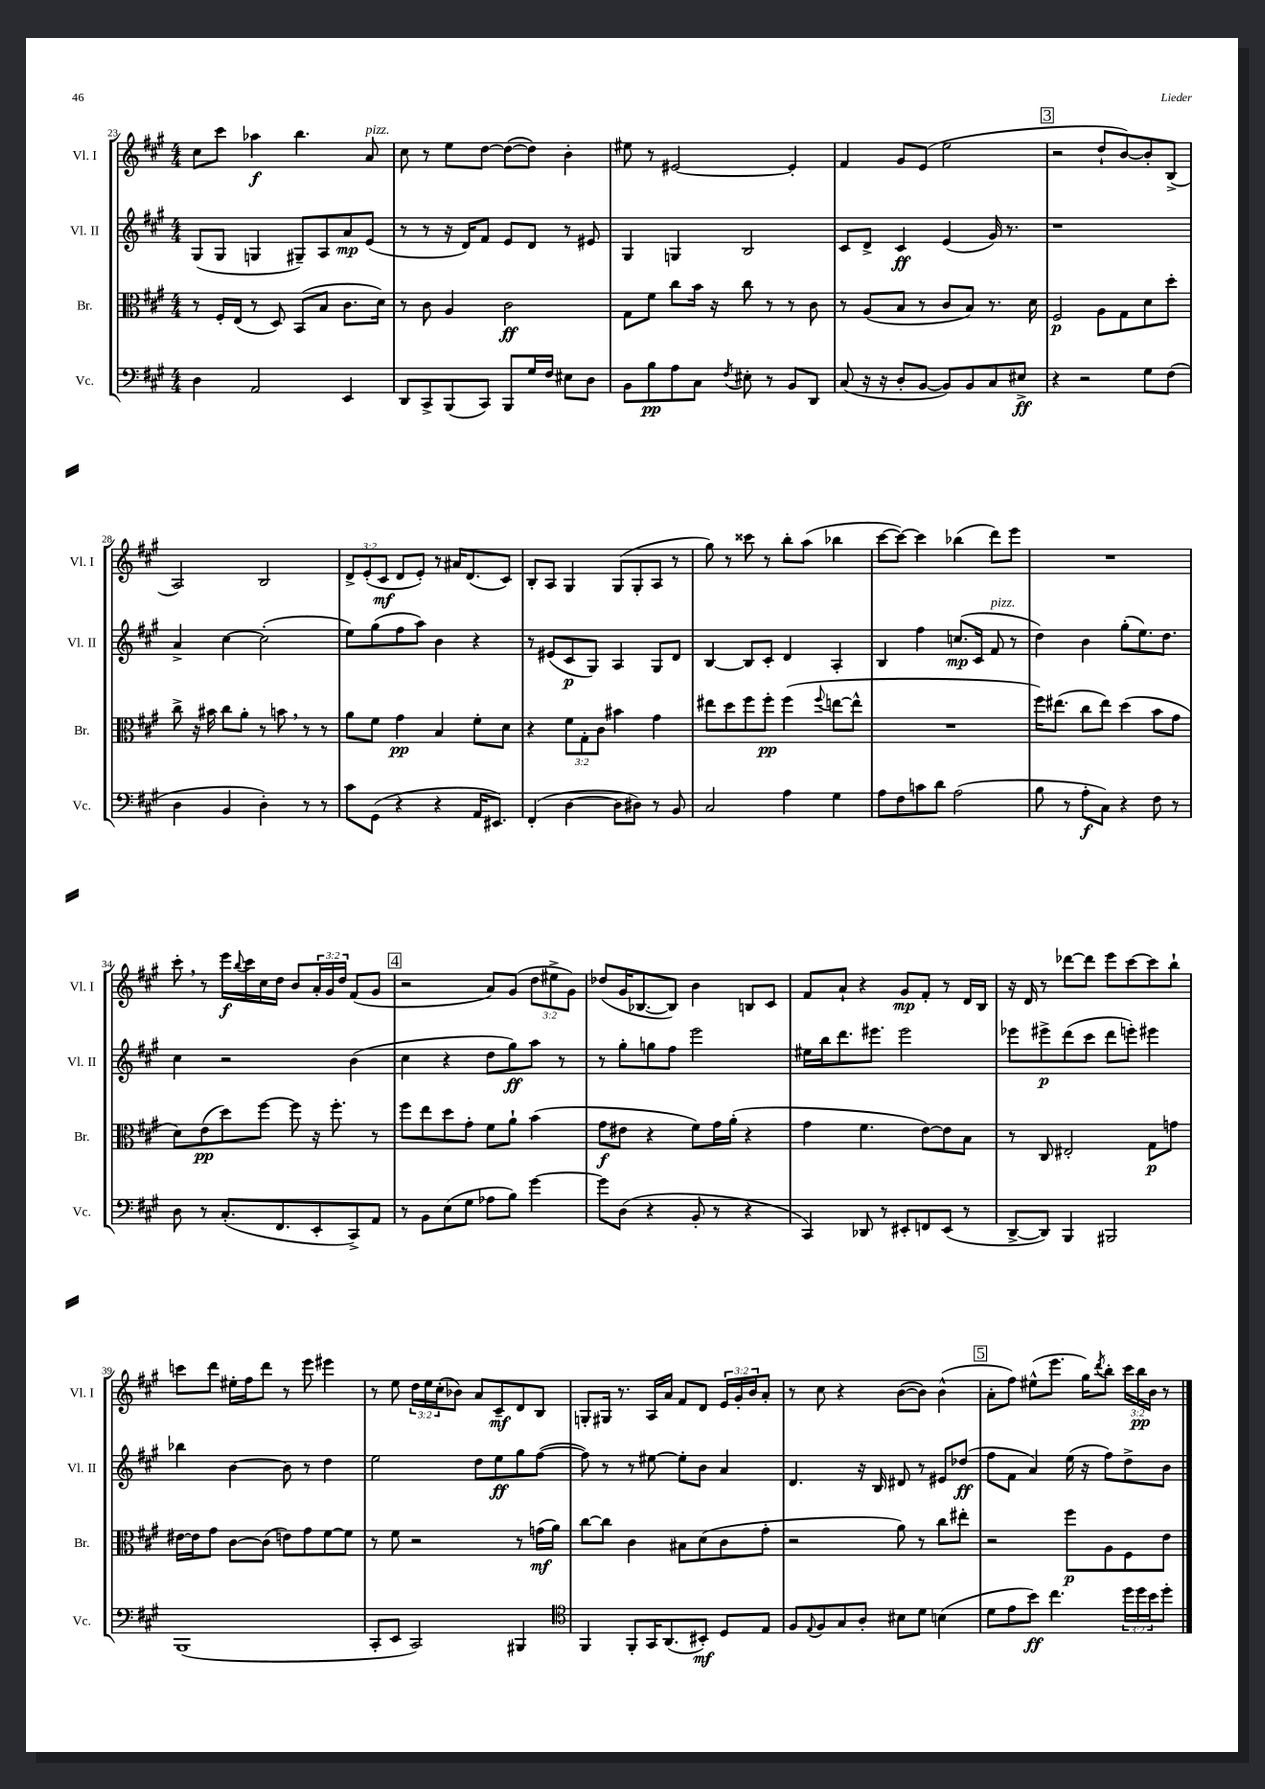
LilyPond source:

<<
\new StaffGroup <<
\new Staff = "s0" \with { instrumentName = "Vl. I" shortInstrumentName = "Vl. I" } {
    \clef treble \key a \major \numericTimeSignature \time 4/4 \override Staff.TupletNumber.text = #tuplet-number::calc-fraction-text
    cis''8 cis'''8 aes''4\f b''4. a'8^\markup { \italic "pizz." } |
    cis''8 r8 e''8 d''8~ d''8~( d''8) b'4-. |
    eis''8 r8 eis'2~ eis'4-. |
    fis'4 gis'8 e'8( e''2 |
    \mark \markup { \box "3" } r2 d''8-! b'8~) b'8-. b8->( |
    a2) b2 |
    \tuplet 3/2 { d'8-> e'8-.( cis'8\mf } d'8 e'8-.) r8 ais'16 d'8.( cis'8) |
    b8-. a8 gis4 gis8( gis8-. a8 r8 |
    gis''8) r8 cisis'''8 r8 b''8-. a''8( bes''4 |
    cis'''8~ cis'''8~) cis'''4 bes''4( d'''8) e'''8 |
    R1 |
    cis'''8-. \breathe r8 e'''16\f \appoggiatura { b''8 } cis'''16 cis''16 d''16 b'8 \tuplet 3/2 { a'16-. gis'16 d''16 } fis'8( gis'8 |
    \mark \markup { \box "4" } r2 a'8) gis'8( \tuplet 3/2 { d''8 eis''8-> gis'8) } |
    des''8( gis'16 bes8.~ bes8) b'4 b8 cis'8 |
    fis'8 a'8-! r4 gis'8\mp fis'8-. r8 d'16 b16 |
    r16 d'16 r8 des'''8~ des'''8 e'''8 cis'''8~ cis'''8 b''8-! |
    c'''8 d'''8 eis''16-. fis''16 d'''8 r8 e'''8 eis'''4 |
    r8 e''8 \tuplet 3/2 { d''16 e''16 cis''16-.( } bes'8) a'8 cis'8--\mf d'8 b8 |
    g8-. gis16 r8. a16 a'16 fis'8 d'8 \tuplet 3/2 { e'16 gis'16-. b'16 } a'8-. |
    r8 cis''8 r4 b'8~( b'8) b'4-^( |
    \mark \markup { \box "5" } a'8-. fis''8) eis''8-^( e'''8. gis''16) \acciaccatura { d'''8 } b''8-. \tuplet 3/2 { cis'''16 b''16\pp b'16 } r8 \bar "|." |
}
\new Staff = "s1" \with { instrumentName = "Vl. II" shortInstrumentName = "Vl. II" } {
    \clef treble \key a \major \numericTimeSignature \time 4/4
    gis8( gis8 g4 gis8--) a8 a'8\mp e'8( |
    r8 r8 r16 d'16) fis'8 e'8 d'8 r8 eis'8 |
    gis4 g4 b2 |
    cis'8 d'8-> cis'4\ff e'4( gis'16) r8. |
    \mark \markup { \box "3" } r1 |
    a'4-> cis''4~ cis''2-.( |
    e''8) gis''8( fis''8 a''8) b'4 r4 |
    r8 eis'8( cis'8\p gis8) a4 gis8 d'8 |
    b4~ b8 cis'8-. d'4 a4-. |
    b4 fis''4 c''8.\mp( cis'16 fis'8^\markup { \italic "pizz." } r8 |
    d''4) b'4 gis''8-.( e''8.) d''8. |
    cis''4 r2 b'4( |
    \mark \markup { \box "4" } cis''4 r4 d''8 gis''8\ff) a''8 r8 |
    r8 gis''8-. g''8 fis''8 e'''2 |
    eis''16 b''16 d'''8. eis'''8. eis'''2 |
    ees'''8 eis'''8->\p d'''8( cis'''8 d'''8 e'''8-.) eis'''4 |
    bes''4 b'4~ b'8 r8 d''4 |
    e''2 d''8 e''8\ff gis''8 fis''8~( |
    fis''8) r8 r8 eis''8~ eis''8-. b'8 a'4 |
    d'4. r16 b16 dis'8 r8 eis'8 des''8\ff( |
    \mark \markup { \box "5" } fis''8 fis'8 a'4) e''16( r16 fis''8) d''8-> b'8 \bar "|." |
}
\new Staff = "s2" \with { instrumentName = "Br." shortInstrumentName = "Br." } {
    \clef alto \key a \major \numericTimeSignature \time 4/4 \override Staff.TupletNumber.text = #tuplet-number::calc-fraction-text
    r8 fis16-. e16( r8 d8) b,8( b8 cis'8. d'16) |
    r8 cis'8 a4 cis'2\ff |
    gis8 fis'8 cis''8 b'16 r16 cis''8 r8 r8 cis'8 |
    r8 a8( b8 r8 cis'8 b8) r8. d'16 |
    \mark \markup { \box "3" } fis2\p a8 gis8 d'8 d''8-. |
    cis''8-> r16 bis'16 cis''8 a'8-. r8 b'8 \breathe r8 r8 |
    a'8 fis'8 gis'4\pp b4 fis'8-. d'8 |
    r4 \tuplet 3/2 { fis'8 gis8-. cis'8 } bis'4 gis'4 |
    eis''8 d''8 fis''8 fis''8-.\pp fis''4( \appoggiatura { fis''8 } e''8~ e''8-^ |
    R1 |
    fis''16) eis''8.( cis''8 eis''8) d''4( b'8 gis'8 |
    d'8) e'8\pp( d''8) fis''8~ fis''8 r16 fis''8.-. r8 |
    \mark \markup { \box "4" } fis''8 e''8 d''8 gis'8-. fis'8 a'8-! b'4( |
    gis'8\f eis'8 r4 fis'8) gis'16 a'16-.( r4 |
    gis'4 fis'4. e'8~) e'8 b8 |
    r8 cis8 eis2-. gis8\p g'8 |
    eis'16~ eis'16 gis'8 cis'8~ cis'8( e'8) gis'8 fis'8~ fis'8 |
    r8 fis'8 r2 r8 g'16\mf( a'16) |
    cis''8~ cis''8 cis'4 bis8 d'8( cis'8 gis'8-. |
    r2 a'8) r8 cis''8 eis''8-. |
    \mark \markup { \box "5" } r2 fis''8\p a8 fis8 e'8 \bar "|." |
}
\new Staff = "s3" \with { instrumentName = "Vc." shortInstrumentName = "Vc." } {
    \clef bass \key a \major \numericTimeSignature \time 4/4 \override Staff.TupletNumber.text = #tuplet-number::calc-fraction-text
    d4 a,2 e,4 |
    d,8 cis,8-> b,,8( cis,8) b,,8 gis16 fis16 eis8 d8 |
    b,8 b8\pp a8 cis8 \acciaccatura { fis8 } eis8-. r8 b,8 d,8 |
    cis8( r16 r16 d8-. b,8~ b,8) b,8 cis8 eis8->\ff |
    \mark \markup { \box "3" } r4 r2 gis8 fis8( |
    d4 b,4 d4-.) r8 r8 |
    cis'8 gis,8( r4 r4 a,16 eis,8.) |
    fis,4-.( d4~ d8 dis8) r8 b,8 |
    cis2 a4 gis4 |
    a8 fis8 c'8 d'8 a2( |
    b8 r8 a8-.\f cis8) r4 fis8 r8 |
    d8 r8 cis8.-.( fis,8. e,8-. cis,8->) a,8 |
    \mark \markup { \box "4" } r8 b,8 e8( gis8 aes8 b8) gis'4~ |
    gis'8 d8( r4 b,8-. r8 r4 |
    cis,4) des,8 r8 eis,8-. f,8 eis,8( r8 |
    d,8~-> d,8) b,,4 bis,,2 |
    b,,1( |
    cis,8-. e,8 cis,2) bis,,4 |
    \clef tenor fis,4 fis,8-. gis,16 a,8.( bis,8-.\mf) d8 e8 |
    fis8 \appoggiatura { e8 } fis8 gis8 a8-. bis8 d'8 b4( |
    \mark \markup { \box "5" } d'8 e'8 b'8\ff) cis''4. \tuplet 3/2 { d''16 d''16 b'16 } d''8-. \bar "|." |
}
>>
>>
\layout { \context { \Score currentBarNumber = #23 } }
